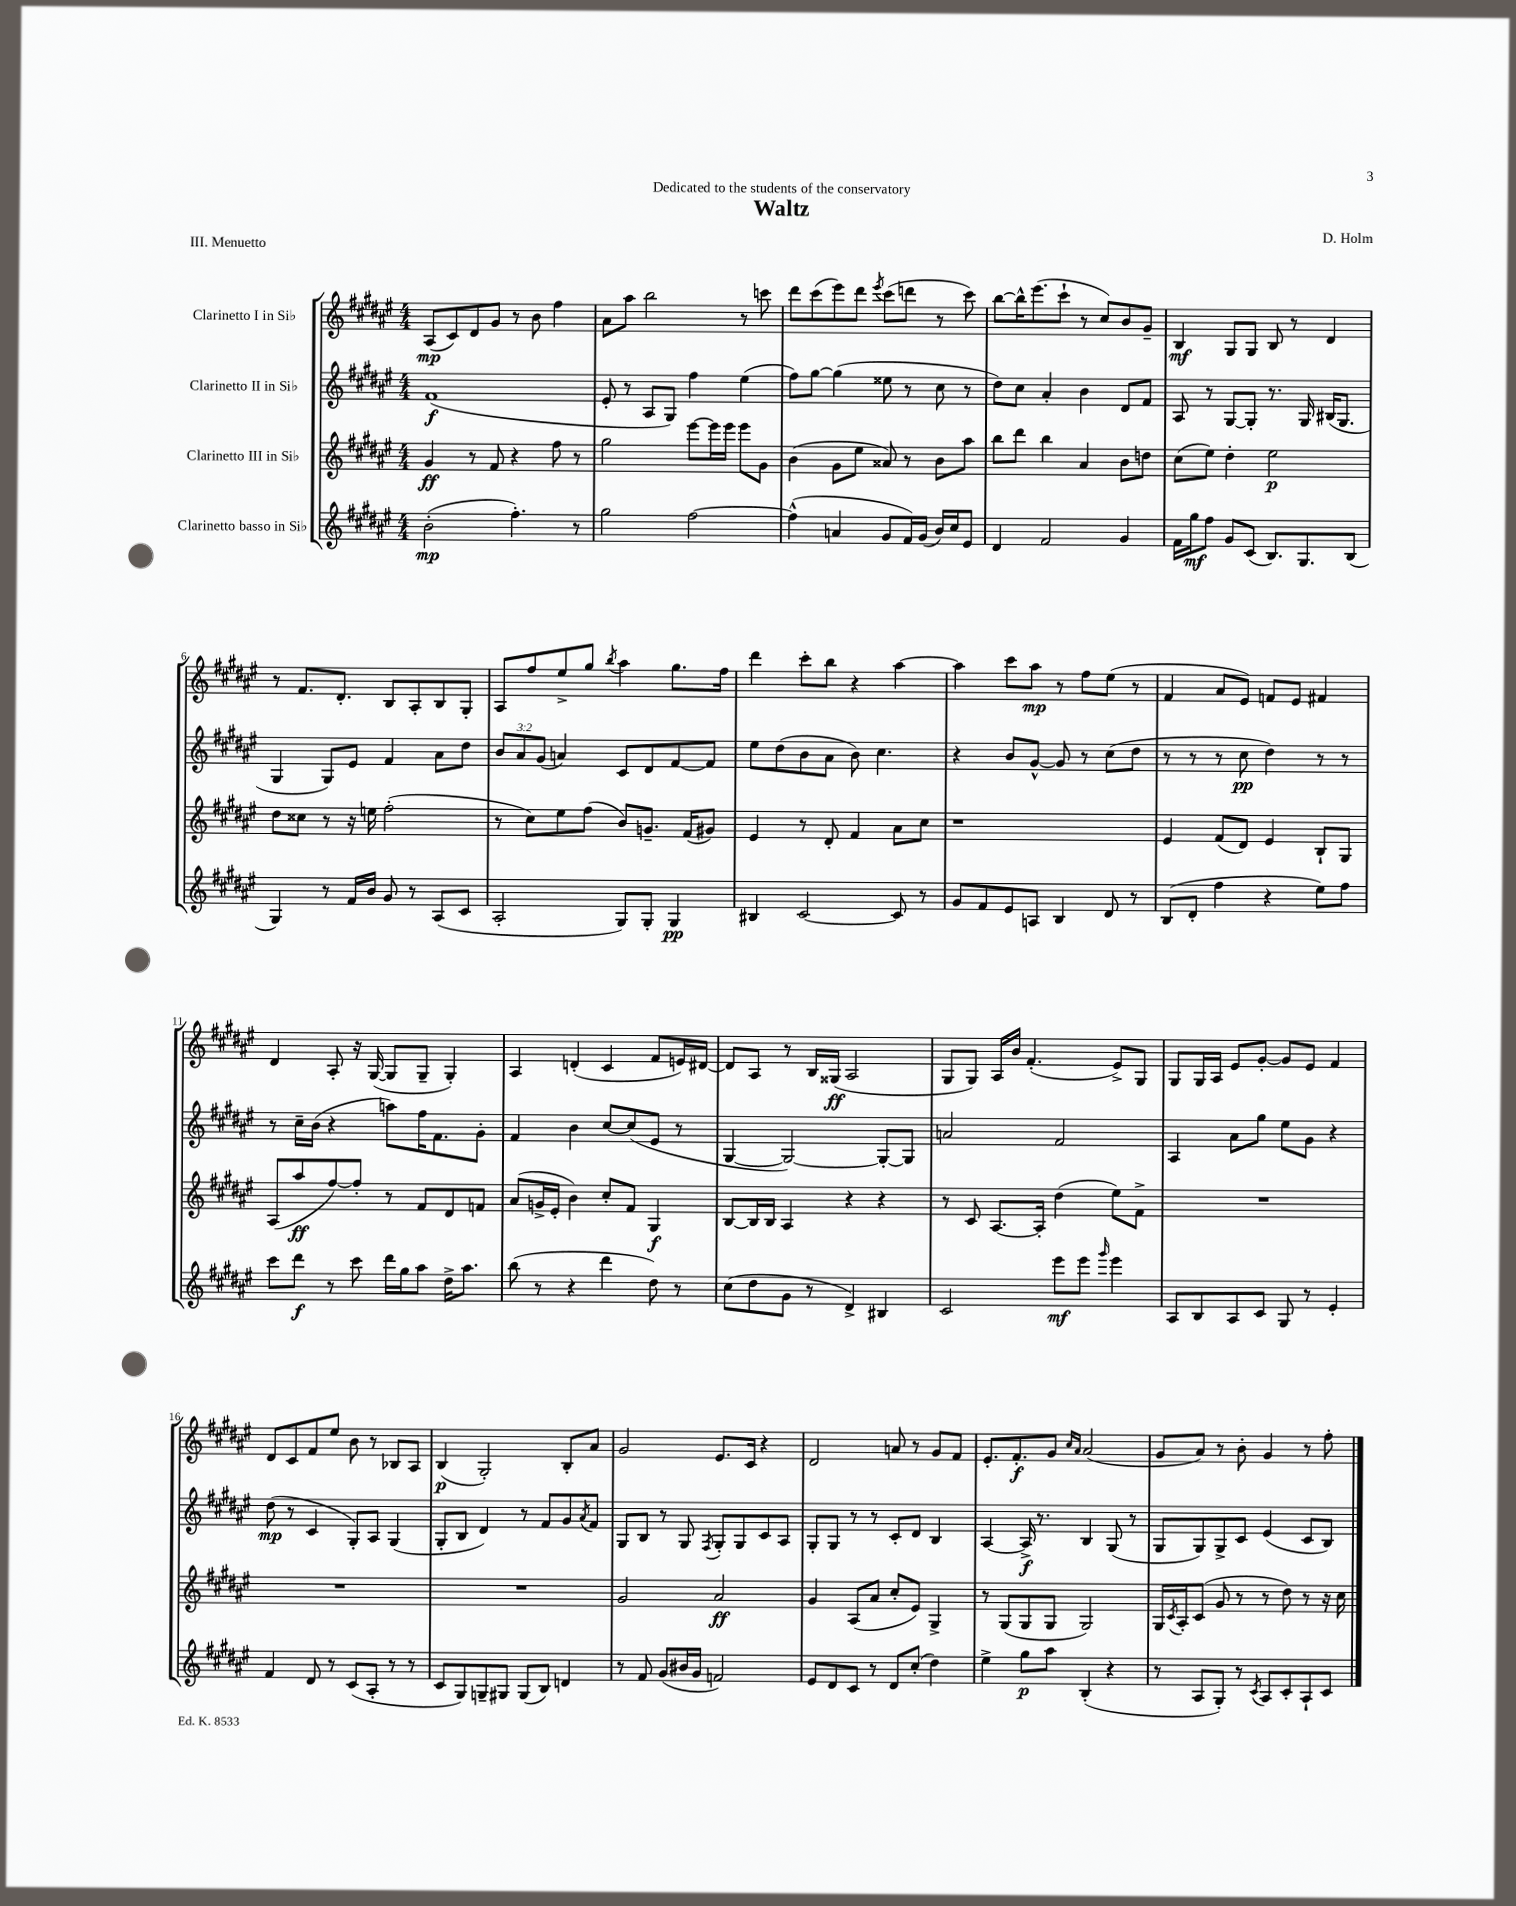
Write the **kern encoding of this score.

**kern	**dynam	**kern	**dynam	**kern	**dynam	**kern	**dynam
*part4	*part4	*part3	*part3	*part2	*part2	*part1	*part1
*staff4	*staff4	*staff3	*staff3	*staff2	*staff2	*staff1	*staff1
*I"Clarinetto basso in Si♭	*	*I"Clarinetto III in Si♭	*	*I"Clarinetto II in Si♭	*	*I"Clarinetto I in Si♭	*
*clefG2	*	*clefG2	*	*clefG2	*	*clefG2	*
*k[f#c#g#d#a#e#]	*	*k[f#c#g#d#a#e#]	*	*k[f#c#g#d#a#e#]	*	*k[f#c#g#d#a#e#]	*
*M4/4	*	*M4/4	*	*M4/4	*	*M4/4	*
=1	=1	=1	=1	=1	=1	=1	=1
(2b'\	mp	4g#/	ff	(1f#	f	(8A#/L	mp
.	.	.	.	.	.	8c#/)	.
.	.	8r	.	.	.	8d#/	.
.	.	8f#/	.	.	.	8g#/J	.
4.ff#'\)	.	4r	.	.	.	8r	.
.	.	.	.	.	.	8b\	.
.	.	8ff#\	.	.	.	4ff#\	.
8r	.	8r	.	.	.	.	.
=2	=2	=2	=2	=2	=2	=2	=2
2gg#\	.	2gg#\	.	8e#'/	.	8a#\L	.
.	.	.	.	8r	.	8aa#\J	.
.	.	.	.	8A#/L	.	2bb\	.
.	.	.	.	8G#/J)	.	.	.
[2ff#\	.	[8eee#\L	.	4ff#\	.	.	.
.	.	16eee#\L]	.	.	.	.	.
.	.	16eee#\JJ	.	.	.	.	.
.	.	8eee#\L	.	(4ee#\	.	8r	.
.	.	8g#\J	.	.	.	8cccn\	.
=3	=3	=3	=3	=3	=3	=3	=3
(4ff#^^\]	.	(4b\	.	8ff#\L)	.	8ddd#\L	.
.	.	.	.	[8gg#\J	.	(8ccc#\	.
4an/	.	8g#\L	.	(4gg#\]	.	8eee#\)	.
.	.	8ee#\J	.	.	.	8ddd#\J	.
.	.	.	.	.	.	8qeee#/	.
8g#/L	.	8a##X/)	.	8ee##X\	.	(8ccc#\L	.
16f#/L)	.	8r	.	8r	.	8dddn\J	.
(16g#/JJ	.	.	.	.	.	.	.
16b/LL)	.	8b\L	.	8cc#\	.	8r	.
16cc#/J	.	.	.	.	.	.	.
8e#/J	.	8aa#\J	.	8r	.	8ccc#\)	.
=4	=4	=4	=4	=4	=4	=4	=4
4d#/	.	8bb\L	.	8dd#\L)	.	[8bb\L	.
.	.	8ddd#\J	.	8cc#\J	.	16bb^^\K]	.
.	.	.	.	.	.	(8.eee#\	.
2f#/	.	4bb\	.	4a#'/	.	.	.
.	.	.	.	.	.	8ccc#`\J	.
.	.	4a#/	.	4b\	.	8r	.
.	.	.	.	.	.	8cc#/L)	.
4g#/	.	8b\L	.	8d#/L	.	8b/	.
.	.	8ddn\J	.	8f#/J	.	8g#~/J	.
=5	=5	=5	=5	=5	=5	=5	=5
16f#\LL	.	(8cc#\L	.	8A#/	.	4B/	mf
16gg#\J	mf	.	.	.	.	.	.
8ff#\J	.	8ee#\J)	.	8r	.	.	.
8g#/L	.	4dd#'\	.	[8G#/L	.	8G#/L	.
(8c#/J	.	.	.	8G#'/J]	.	8G#/J	.
8.B/L)	.	2ee#\	p	8.r	.	8B/	.
.	.	.	.	.	.	8r	.
8.G#/	.	.	.	16G#/	.	.	.
.	.	.	.	(16B#X/KL	.	4d#/	.
.	.	.	.	8.G#/J	.	.	.
(8B/J	.	.	.	.	.	.	.
!!LO:LB:g=z
=6	=6	=6	=6	=6	=6	=6	=6
4G#/)	.	8dd#\L	.	4G#/	.	8r	.
.	.	8cc##X\J	.	.	.	8.f#/L	.
8r	.	8r	.	8G#/L)	.	.	.
.	.	.	.	.	.	8.d#'/J	.
16f#/LL	.	16r	.	8e#/J	.	.	.
16b/JJ	.	16een\	.	.	.	.	.
8g#/	.	(2ff#'\	.	4f#/	.	8B/L	.
8r	.	.	.	.	.	8A#'/	.
(8A#/L	.	.	.	8a#\L	.	8B/	.
8c#/J	.	.	.	8dd#\J	.	8G#'/J	.
=7	=7	=7	=7	=7	=7	=7	=7
2A#'/	.	8r	.	12b/L	.	8A#/L	.
.	.	.	.	12a#/	.	.	.
.	.	8cc#\L)	.	.	.	8ff#/	.
.	.	.	.	(12g#/J	.	.	.
.	.	8ee#\	.	4an/)	.	8ee#^/	.
.	.	(8ff#\J	.	.	.	8gg#/J	.
.	.	.	.	.	.	8qbb/	.
8G#/L)	.	8b/L)	.	8c#/L	.	4aa#\	.
8G#'/J	.	8.gn~/J	.	8d#/	.	.	.
4G#/	pp	.	.	[8f#/	.	8.gg#\L	.
.	.	(16f#/KL	.	.	.	.	.
.	.	8g#X/J)	.	8f#/J]	.	.	.
.	.	.	.	.	.	16ff#\Jk	.
=8	=8	=8	=8	=8	=8	=8	=8
4B#X/	.	4e#/	.	8ee#\L	.	4ddd#\	.
.	.	.	.	(8dd#\	.	.	.
[2c#/	.	8r	.	8b\	.	8ccc#'\L	.
.	.	8d#'/	.	8a#\J	.	8bb\J	.
.	.	4f#/	.	8b\)	.	4r	.
.	.	.	.	4.cc#\	.	.	.
8c#/]	.	8a#\L	.	.	.	[4aa#\	.
8r	.	8cc#\J	.	.	.	.	.
=9	=9	=9	=9	=9	=9	=9	=9
8g#/L	.	1r	.	4r	.	4aa#\]	.
8f#/	.	.	.	.	.	.	.
8e#/	.	.	.	8b/L	.	8ccc#\L	.
8An/J	.	.	.	[8g#^^/J	.	8aa#\J	mp
4B/	.	.	.	8g#/]	.	8r	.
.	.	.	.	8r	.	8ff#\L	.
8d#/	.	.	.	(8cc#\L	.	(8ee#\J	.
8r	.	.	.	8dd#\J	.	8r	.
=10	=10	=10	=10	=10	=10	=10	=10
(8B/L	.	4e#/	.	8r	.	4f#/	.
8d#'/J	.	.	.	8r	.	.	.
4ff#\	.	(8f#/L	.	8r	.	8a#/L	.
.	.	8d#/J)	.	8cc#\	pp	8e#/J)	.
4r	.	4e#/	.	4dd#\)	.	8fn/L	.
.	.	.	.	.	.	8e#/J	.
8ee#\L)	.	8B`/L	.	8r	.	4f#X/	.
8ff#\J	.	8G#/J	.	8r	.	.	.
!!LO:LB:g=z
=11	=11	=11	=11	=11	=11	=11	=11
8ccc#\L	.	(8A#/L	.	8r	.	4d#/	.
8ddd#\J	f	8aa#/	ff	16cc#~\LL	.	.	.
.	.	.	.	(16b\JJ	.	.	.
8r	.	[8ff#/)	.	4r	.	8A#'/	.
8ccc#\	.	8ff#'/J]	.	.	.	16r	.
.	.	.	.	.	.	([16G#/	.
16ddd#\LL	.	8r	.	8aan\L)	.	8G#/L]	.
16gg#\J	.	.	.	.	.	.	.
8aa#\J	.	8f#/L	.	16ff#\K	.	8G#~/J	.
.	.	.	.	8.f#\	.	.	.
16dd#^\KL	.	8d#/	.	.	.	4G#'/)	.
8.aa#\J	.	.	.	.	.	.	.
.	.	8fn/J	.	8g#'\J	.	.	.
=12	=12	=12	=12	=12	=12	=12	=12
(8bb\	.	(8a#/L	.	4f#/	.	4A#/	.
8r	.	16gn^/L	.	.	.	.	.
.	.	16e#'/JJ	.	.	.	.	.
4r	.	4b\)	.	4b\	.	(4dn'/	.
4ddd#\	.	8cc#'/L	.	[8cc#/L	.	4c#/	.
.	.	8f#/J	.	(8cc#/]	.	.	.
8dd#\)	.	4G#/	f	8e#/J	.	8f#/L	.
8r	.	.	.	8r	.	16en/L)	.
.	.	.	.	.	.	[16d#X/JJ	.
=13	=13	=13	=13	=13	=13	=13	=13
(8cc#\L	.	[8B/L	.	[4G#/	.	8d#/L]	.
8dd#\	.	16B/L]	.	.	.	8A#/J	.
.	.	16B/JJ	.	.	.	.	.
8g#\J	.	4A#/	.	2G#/_)	.	8r	.
8r	.	.	.	.	.	16B/LL	.
.	.	.	.	.	.	(16G##X/JJ	ff
4d#^/)	.	4r	.	.	.	2A#/	.
4B#X/	.	4r	.	8G#'/L_	.	.	.
.	.	.	.	8G#/J]	.	.	.
=14	=14	=14	=14	=14	=14	=14	=14
2c#/	.	8r	.	2an/	.	8G#/L	.
.	.	8c#/	.	.	.	8G#/J)	.
.	.	[8.A#/L	.	.	.	16A#/LL	.
.	.	.	.	.	.	16b/JJ	.
.	.	.	.	.	.	(4.f#'/	.
.	.	16A#'/Jk]	.	.	.	.	.
8eee#\L	mf	(4dd#\	.	2f#/	.	.	.
8eee#\J	.	.	.	.	.	.	.
16qqggg#/	.	.	.	.	.	.	.
4eee#\	.	8ee#\L)	.	.	.	8e#^/L)	.
.	.	8f#^\J	.	.	.	8G#/J	.
=15	=15	=15	=15	=15	=15	=15	=15
8A#/L	.	1r	.	4A#/	.	8G#/L	.
8B/	.	.	.	.	.	16G#/L	.
.	.	.	.	.	.	16A#/JJ	.
8A#/	.	.	.	8a#\L	.	8e#/L	.
8c#/J	.	.	.	8gg#\J	.	[8g#'/J	.
8G#/	.	.	.	8ee#\L	.	8g#/L]	.
8r	.	.	.	8g#\J	.	8e#/J	.
4e#'/	.	.	.	4r	.	4f#/	.
!!LO:LB:g=z
=16	=16	=16	=16	=16	=16	=16	=16
4f#/	.	1r	.	(8dd#\	mp	8d#/L	.
.	.	.	.	8r	.	8c#/	.
8d#/	.	.	.	4c#/	.	8f#/	.
8r	.	.	.	.	.	8ee#/J	.
(8c#/L	.	.	.	8G#'/L)	.	8b\	.
8A#'/J	.	.	.	8A#/J	.	8r	.
8r	.	.	.	(4G#/	.	8B-X/L	.
8r	.	.	.	.	.	8A#/J	.
=17	=17	=17	=17	=17	=17	=17	=17
8c#/L	.	1r	.	8G#'/L	.	(4B/	p
8G#/)	.	.	.	8B/J	.	.	.
8Gn~/	.	.	.	4d#/)	.	2G#'/)	.
8G#X/J	.	.	.	.	.	.	.
(8G#/L	.	.	.	8r	.	.	.
8B/J)	.	.	.	8f#/L	.	.	.
4dn/	.	.	.	8g#/	.	8B'/L	.
.	.	.	.	8qa#/	.	.	.
.	.	.	.	8f#/J	.	8a#/J	.
=18	=18	=18	=18	=18	=18	=18	=18
8r	.	2g#/	.	8G#/L	.	2g#/	.
8f#/	.	.	.	8B/J	.	.	.
(8g#/L	.	.	.	8r	.	.	.
16b#X/L	.	.	.	8G#/	.	.	.
16g#/JJ	.	.	.	.	.	.	.
.	.	.	.	8qF#/	.	.	.
2fn/)	.	2a#/	ff	8G#'/L	.	8.e#/L	.
.	.	.	.	8G#/	.	.	.
.	.	.	.	.	.	16c#/Jk	.
.	.	.	.	8c#/	.	4r	.
.	.	.	.	8A#/J	.	.	.
=19	=19	=19	=19	=19	=19	=19	=19
8e#/L	.	4g#/	.	8G#'/L	.	2d#/	.
8d#/	.	.	.	8G#/J	.	.	.
8c#/J	.	(8A#/L	.	8r	.	.	.
8r	.	8a#/J	.	8r	.	.	.
8d#/L	.	8cc#'/L	.	8c#'/L	.	8an/	.
(8cc#'/J	.	8e#/J)	.	8d#/J	.	8r	.
4dd#\)	.	4G#^/	.	4B/	.	8g#/L	.
.	.	.	.	.	.	8f#/J	.
=20	=20	=20	=20	=20	=20	=20	=20
4ee#^\	.	8r	.	[4A#/	.	8.e#'/L	.
.	.	(8G#/L	.	.	.	.	.
.	.	.	.	.	.	8.f#'/	f
8gg#\L	p	8G#/	.	16A#^/]	f	.	.
.	.	.	.	8.r	.	.	.
8aa#\J	.	8G#/J	.	.	.	8g#/J	.
.	.	.	.	.	.	16qqcc#/LL	.
.	.	.	.	.	.	16qqa#/JJ	.
(4B'/	.	2G#/)	.	4B/	.	(2a#/	.
4r	.	.	.	(8G#/	.	.	.
.	.	.	.	8r	.	.	.
=21	=21	=21	=21	=21	=21	=21	=21
8r	.	16G#/LL	.	8G#/L	.	8g#/L	.
.	.	8qc#/	.	.	.	.	.
.	.	16A#'/J	.	.	.	.	.
8A#/L	.	(8c#/J	.	8G#/)	.	8a#/J)	.
8G#'/J)	.	8g#/	.	8G#^/	.	8r	.
8r	.	8r	.	8c#/J	.	8b'\	.
8qc#/	.	.	.	.	.	.	.
8A#/L	.	8r	.	(4e#/	.	4g#/	.
8c#'/	.	8dd#\)	.	.	.	.	.
8A#`/	.	8r	.	8c#/L	.	8r	.
8c#/J	.	16r	.	8B/J)	.	8ff#'\	.
.	.	16cc#\	.	.	.	.	.
==	==	==	==	==	==	==	==
*-	*-	*-	*-	*-	*-	*-	*-
